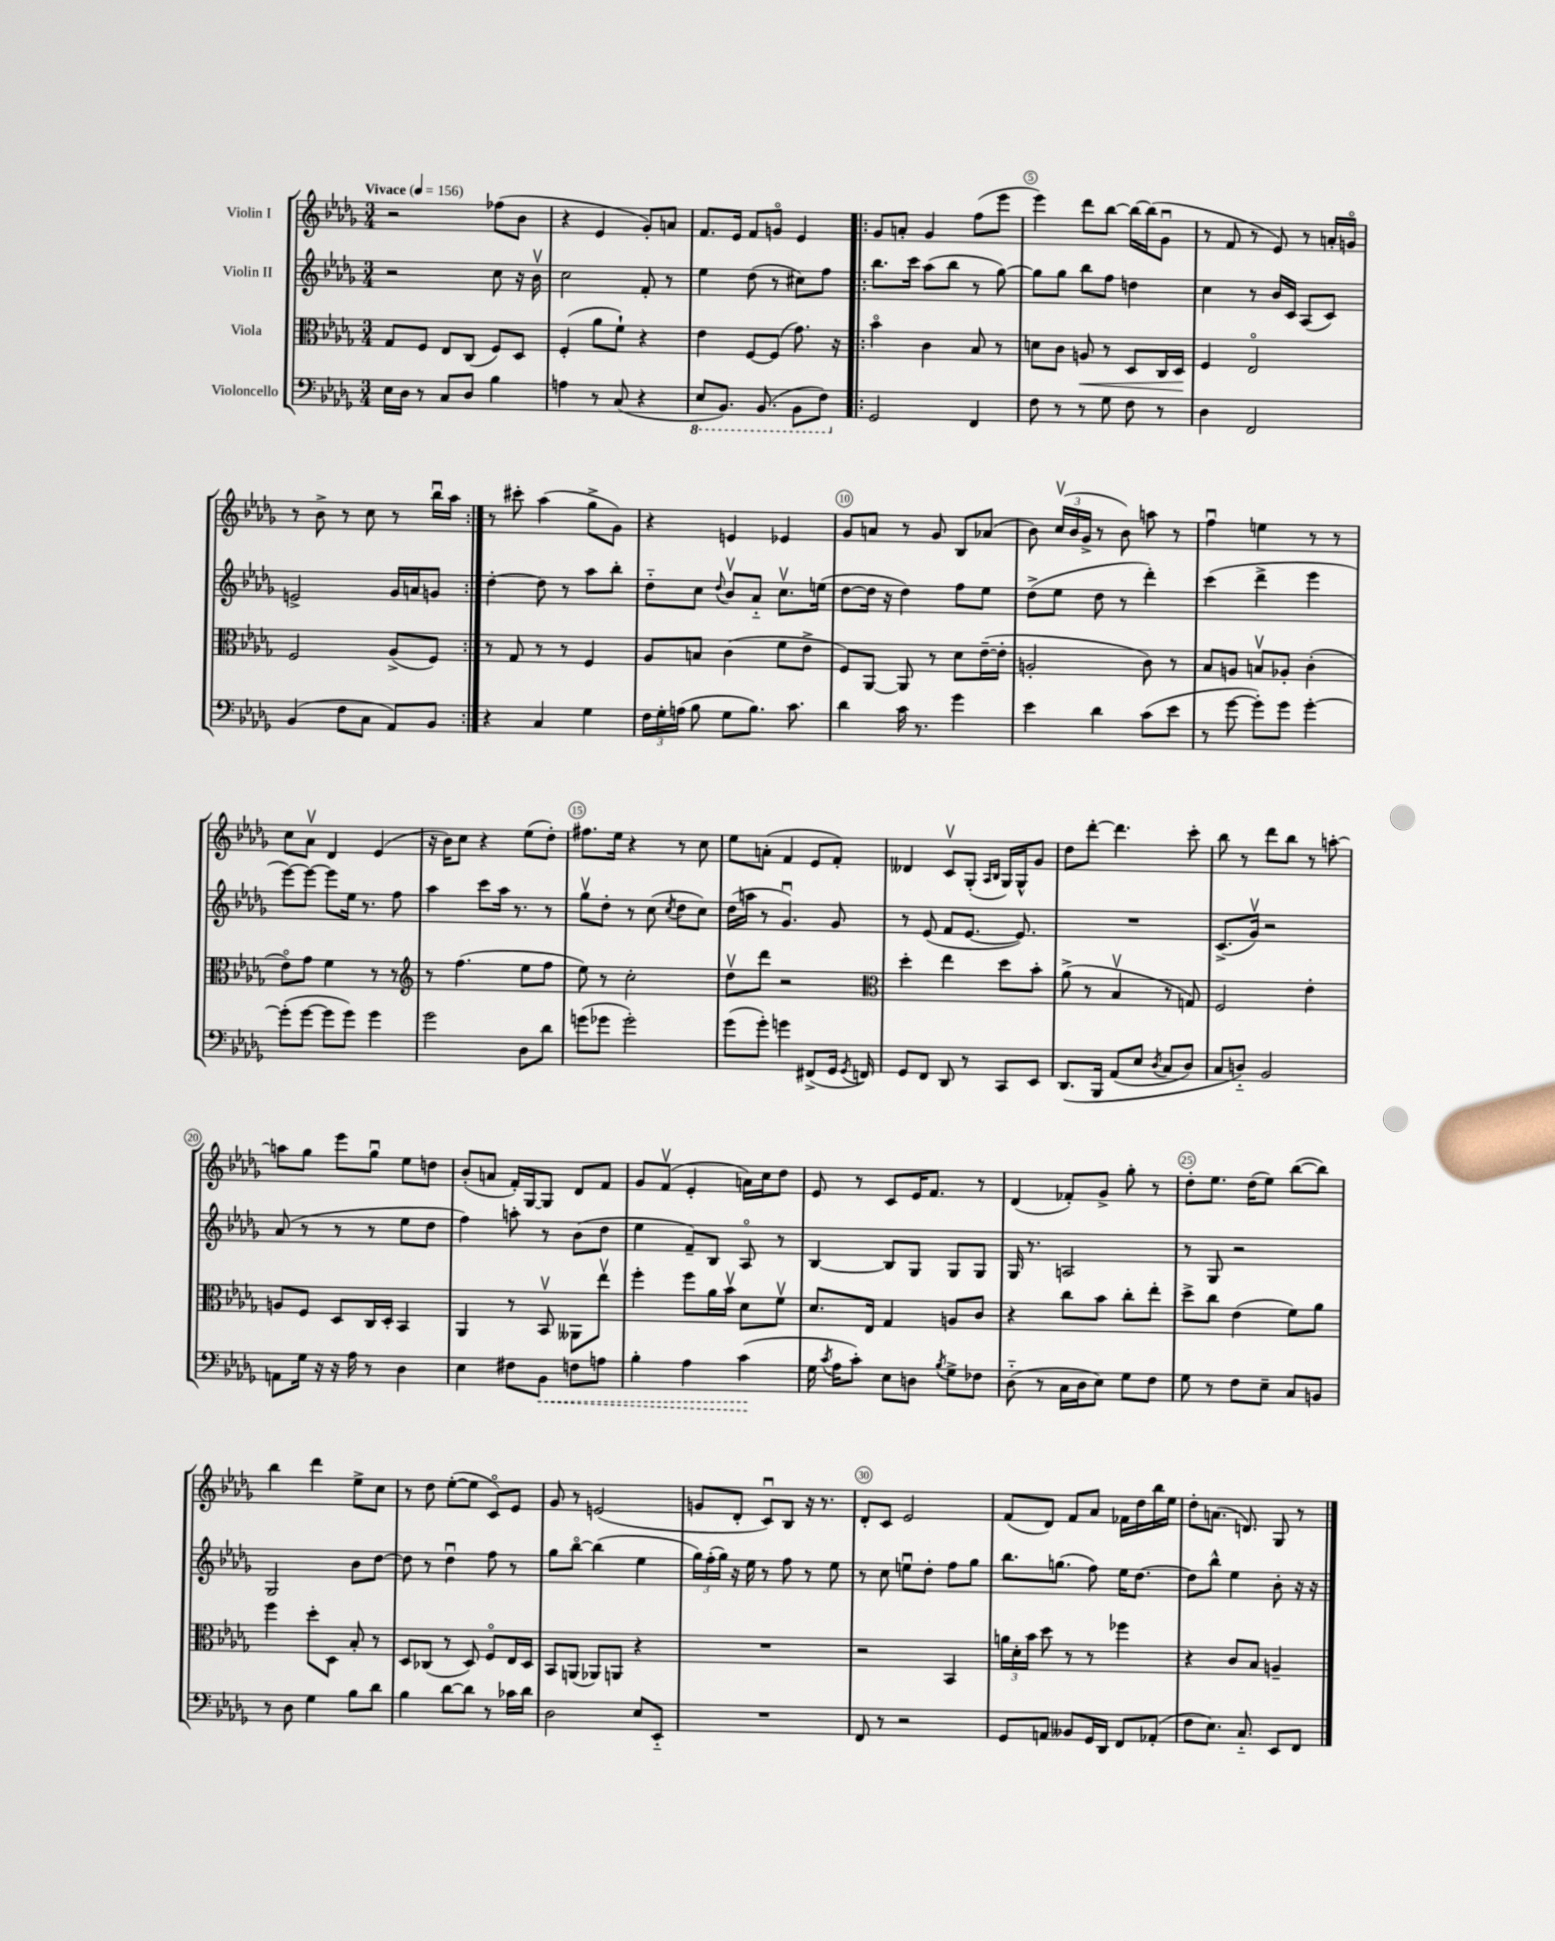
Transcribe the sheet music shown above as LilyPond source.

<<
\new StaffGroup <<
\new Staff = "s0" \with { instrumentName = "Violin I" } {
    \clef treble \key des \major \numericTimeSignature \time 3/4 \tempo "Vivace" 4 = 156
    \autoBeamOff r2 fes''8[( bes'8] |
    r4 ees'4 ges'8[-.) a'8] |
    f'8.[ ees'16] f'8[ g'8]\flageolet ees'4 |
    \repeat volta 2 { ges'8[ a'8]-. ges'4 f''8[( ees'''8] |
    ees'''4) des'''8[ bes''8]~ bes''16[~ bes''16( ges'8]\downbow |
    r8 f'8 r8 ees'8) r8 a'16[-. g'16]\flageolet |
    r8 bes'8-> r8 c''8 r8 bes''16[\downbow aes''16] | }
    r8 cis'''8-. aes''4( ges''8[-> ges'8]) |
    r4 e'4 ees'4 |
    ges'8[ a'8] r8 ges'8 bes8[ aes'8]( |
    bes'8) \tuplet 3/2 { c''16[\upbow( bes'16 ges'16]-> } r8 bes'8) a''8 r8 |
    f''4\downbow e''4 r8 r8 |
    c''8[ aes'8]\upbow des'4 ees'4( |
    r16 bes'16[) c''8] r4 ees''8[( des''8]-.) |
    fis''8.[ ees''16] r4 r8 c''8 |
    ees''8[ a'8]-.( f'4 ees'8[ f'8]-.) |
    deses'4 c'8[\upbow ges8]-.( \grace { aes16[ bes16] } ges16[) ges16-^ ges'8] |
    des''8[ des'''8]~-. des'''4. c'''8-. |
    bes''8 r8 des'''8[ bes''8] r8 a''8~-. |
    a''8[ ges''8] ees'''8[ ges''8]\downbow ees''8[ d''8] |
    bes'8[-.( a'8] f'16[-.) ges16~ ges8] des'8[ f'8] |
    ges'8[ f'8]\upbow( ees'4-. a'16[) c''16 des''8] |
    ees'8 r8 c'8[ ees'16 f'8.] r8 |
    des'4( fes'8[-.) ges'8]-> ges''8-. r8 |
    des''8[-. ees''8.] des''16[( ees''8]) bes''8[~( bes''8]) |
    bes''4 des'''4 ees''8[-> c''8] |
    r8 des''8 ees''8[~-.( ees''8] c'8[\flageolet) ees'8] |
    ges'8 r8 e'2( |
    g'8[ des'8]-. c'8[\downbow) bes8] r16 r8. |
    des'8[-. c'8] ees'2 |
    f'8[( des'8]) f'8[ aes'8] fes'16[ des''16 bes''16 ees''16] |
    des''8[-. a'8.]( d'8.) ges8 r8 \bar "|." |
}
\new Staff = "s1" \with { instrumentName = "Violin II" } {
    \clef treble \key des \major \numericTimeSignature \time 3/4
    \autoBeamOff r2 c''8 r16 bes'16\upbow |
    c''2 f'8-. r8 |
    ees''4 des''8( r8 cis''8[) f''8] |
    \repeat volta 2 { bes''8.[ c'''16] aes''8[( bes''8] r8 ges''8~) |
    ges''8[ ges''8] bes''8[ f''8] d''4 |
    c''4 r8 bes'16[ c'16] aes8[( c'8]) |
    e'2-> ges'16[ a'16 g'8] | }
    des''4~-. des''8 r8 aes''8[ bes''8]-. |
    des''8[-_ c''8] \appoggiatura { des''8 } bes'8[\upbow aes'8]-_ c''8.[\upbow e''16]( |
    des''8[~ des''16] r16 des''4) f''8[ ees''8] |
    des''8[->( ees''8] des''8 r8 des'''4-.) |
    c'''4( des'''4-> ees'''4 |
    ees'''8[~) ees'''8]~ ees'''8[ ees''16] r8. f''8 |
    aes''4 c'''8[ aes''16] r8. r8 |
    ges''8[\upbow des''8]-. r8 c''8( \acciaccatura { c''8 } des''8[ c''8]) |
    des''16[( a''16] r8 ges'4.\downbow) ges'8 |
    r8 ees'8( f'8[ ees'8.]~ ees'8.) |
    R2. |
    c'8.[->( ges'16]\upbow) r2 |
    aes'8( r8 r8 r8 ees''8[ des''8] |
    f''4) a''8-. r8 bes'8[( des''8] |
    ees''4 f'8[--) bes8] aes8\flageolet r8 |
    bes4~ bes8[ ges8] ges8[ ges8] |
    ges16 r8. a2 |
    r8 ges8 r2 |
    ges2 bes'8[ des''8]~ |
    des''8 r8 des''4\downbow f''8 r8 |
    ges''8[ bes''8]~\flageolet bes''4( ees''4 |
    \tuplet 3/2 { ges''16[) f''16-.( ges''16]) } r16 ees''16 r8 f''8 r8 ees''8 |
    r8 c''8 e''8[\downbow des''8]-. f''8[ ges''8] |
    bes''8.[ g''8.]( f''8) ees''16[ des''8.]~ |
    des''8[ bes''8]-^ ees''4 bes'8-. r16 r16 \bar "|." |
}
\new Staff = "s2" \with { instrumentName = "Viola" } {
    \clef alto \key des \major \numericTimeSignature \time 3/4
    \autoBeamOff ges8[ f8] ees8[ c8]( f8[) des8] |
    f4-.( aes'8[ f'8]-!) r4 |
    ees'4 f8[~ f8]( ges'8.) r16 |
    \repeat volta 2 { bes'4\flageolet c'4 bes8 r8 |
    d'8[ c'8] a8\< r8 des8[ c16 des16]\! |
    f4 ees2\flageolet |
    f2 aes8[->( f8]) | }
    r8 ges8 r8 r8 f4 |
    aes8[ b8] c'4( f'8[ ees'8]-> |
    f8[) aes,8]~ aes,8 r8 des'8[ ees'16~--( ees'16]-. |
    a2-. c'8) r8 |
    bes8[ a8] b8[\upbow aes8]-. c'4-.( |
    ees'8[\flageolet) ges'8] f'4 r8 r8 |
    \clef treble r8 f''4.( ees''8[ f''8] |
    ees''8) r8 c''2-. |
    des''8[\upbow des'''8] r2 |
    \clef alto des''4-. ees''4 des''8[ bes'8]-. |
    aes'8->( r8 bes4\upbow r8 g8) |
    f2 ees'4-. |
    a8[ f8] des8[ c16 des16]-. bes,4 |
    aes,4 r8 bes,8\upbow aeses,8[ ees''8]\upbow |
    f''4-. f''8[ aes'16 bes'16]\upbow des'8[ f'8]\upbow |
    des'8.[ ees16] ges4 a8[ c'8] |
    r4 c''8[ bes'8] c''8[-. ees''8]-. |
    des''8[-> c''8] ees'4( f'8[) aes'8] |
    f''4 des''8[-. des8] bes8-. r8 |
    des8[ ces8]( r8 des8) f8[\flageolet ees16 des16] |
    bes,8[ a,8]( aes,8[) a,8] r4 |
    R2. |
    r2 bes,4 |
    \tuplet 3/2 { a'16[ des'16-. bes'16] } des''8 r8 r8 fes''4 |
    r4 c'8[ bes8] a4-- \bar "|." |
}
\new Staff = "s3" \with { instrumentName = "Violoncello" } {
    \clef bass \key des \major \numericTimeSignature \time 3/4
    \autoBeamOff ees16[ des16] r8 c8[ des8] bes4 |
    a4 r8 c8( r4 |
    \ottava #-1 ees,8[ bes,,8.]) bes,,8.( bes,,8[ f,8]) \ottava #0 |
    \repeat volta 2 { ges,2 f,4 |
    f8 r8 r8 ges8 f8 r8 |
    des4 f,2 |
    bes,4( f8[ c8] aes,8[) bes,8] | }
    r4 c4 ges4 |
    \tuplet 3/2 { f16[ ges16-. a16]( } bes8 ges8[ bes8.]) c'8. |
    des'4 c'16 r8. ges'4 |
    ees'4 des'4 c'8[( ees'8] |
    r8 ges'8~ ges'8[-.) ges'8] ges'4~-. |
    ges'8[-.( ges'8]~ ges'8[ ges'8]) ges'4 |
    ges'2 des8[ des'8] |
    g'8[( ges'8] ges'2-.) |
    ges'8[( ges'8]-.) g'4 fis,8[->( ges,16] \acciaccatura { ges,8 } f,16) |
    ges,8[ f,8] des,8 r8 c,8[ ees,8] |
    des,8.[\( bes,,16] aes,8[( ees8] \acciaccatura { des8 } c8[ des8]) |
    c8[ d8]-_\) bes,2 |
    a,8[ ges16] r16 r16 aes16 r8 des4 |
    ees4 fis8[ \once \override Hairpin.style = #'dashed-line bes,8]\< f8[ a8] |
    bes4-. aes4 c'4\!( |
    ges16 \acciaccatura { c'8 } aes16[ c'8]-.) ees8[ d8] \acciaccatura { bes8 } ges8[-> fes8] |
    des8-_( r8 c16[ des16 ees8]) ges8[ f8] |
    ges8 r8 f8[ ees8]-- c8[ b,8] |
    r8 des8 ges4 bes8[ des'8] |
    bes4 des'8[~ des'8] r8 ces'16[ des'16] |
    des2 ees8[ ees,8]-_ |
    R2. |
    f,8 r8 r2 |
    ges,8[ a,8] beses,8[ ges,16 des,16] f,8[ aes,8]-.( |
    f8[ ees8.]) c8.-_ ees,8[ f,8] \bar "|." |
}
>>
>>
\layout { \context { \Score \override BarNumber.break-visibility = ##(#f #t #t) barNumberVisibility = #(every-nth-bar-number-visible 5) \override BarNumber.stencil = #(make-stencil-circler 0.1 0.3 ly:text-interface::print) } }
